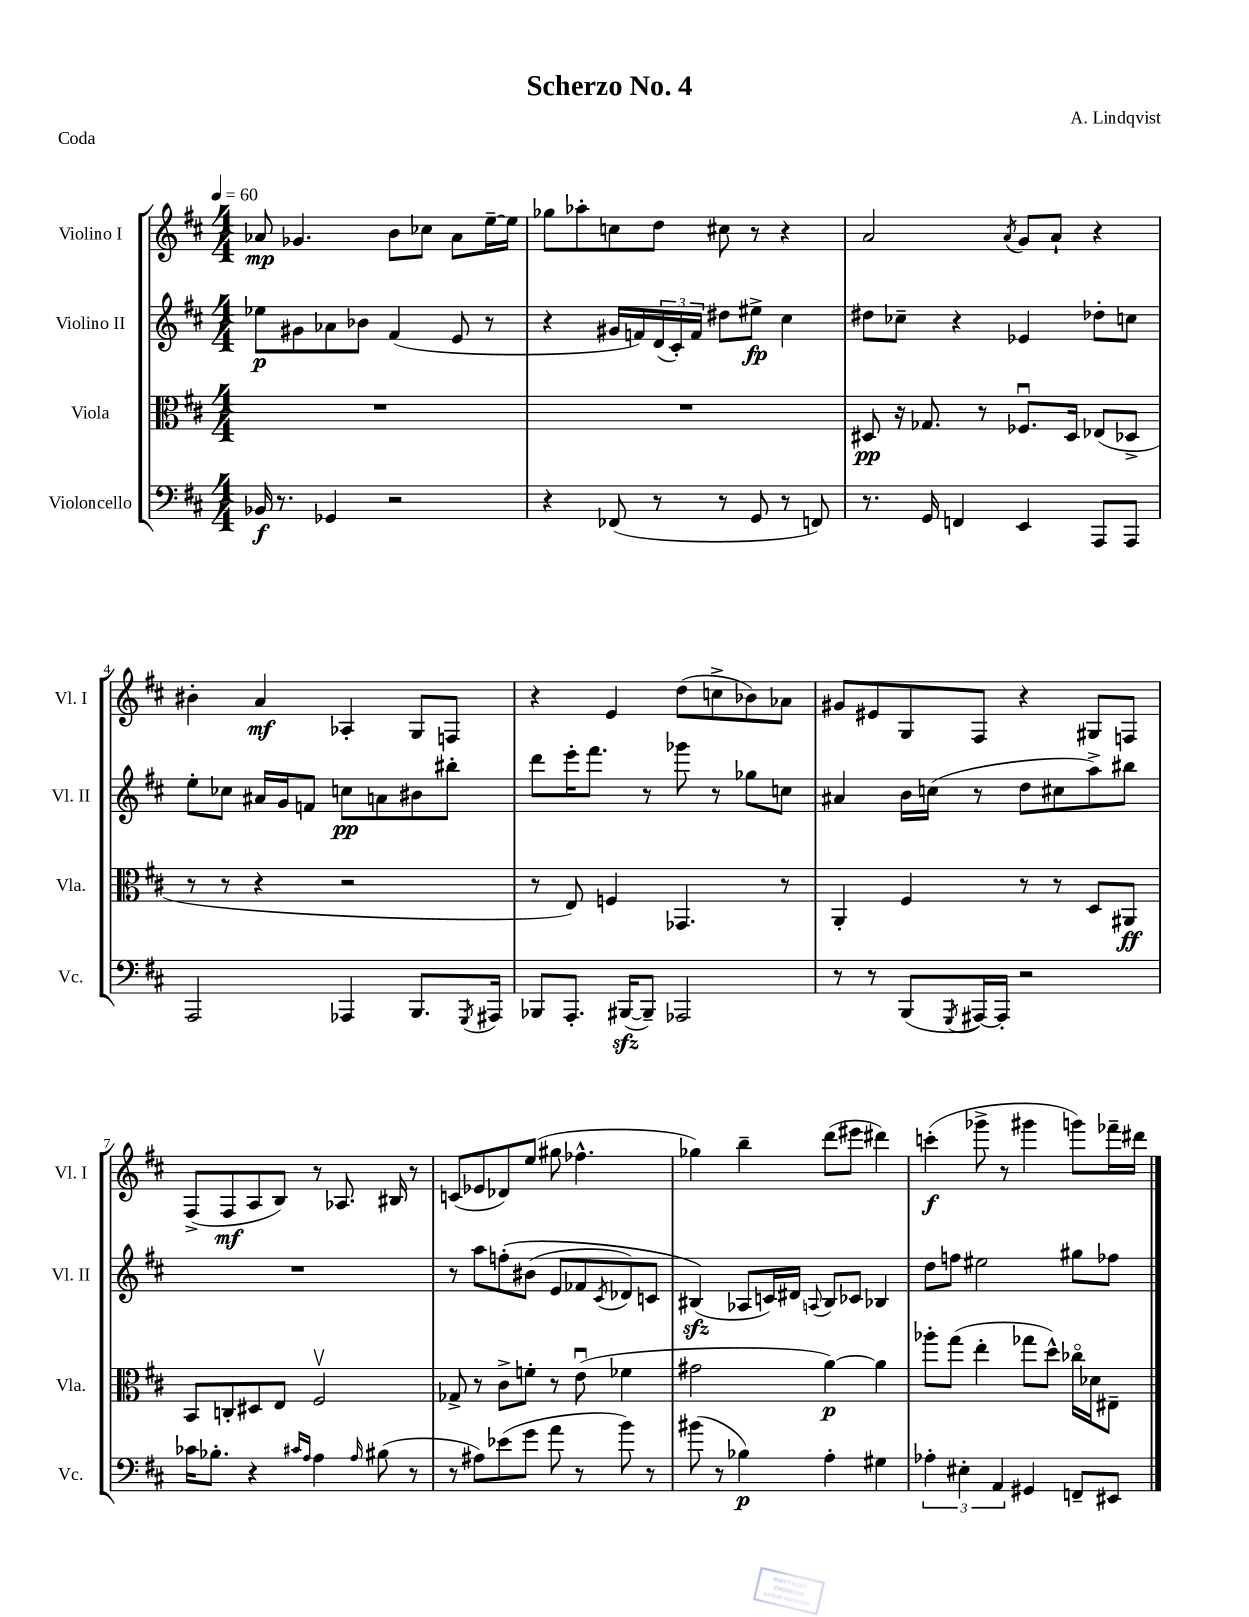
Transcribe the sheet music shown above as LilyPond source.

\header { title = "Scherzo No. 4" composer = "A. Lindqvist" piece = "Coda" }
<<
\new StaffGroup <<
\new Staff = "s0" \with { instrumentName = "Violino I" shortInstrumentName = "Vl. I" } {
    \clef treble \key d \major \numericTimeSignature \time 4/4 \tempo 4 = 60
    aes'8\mp ges'4. b'8 ces''8 aes'8 e''16~-- e''16 |
    ges''8 aes''8-. c''8 d''8 cis''8 r8 r4 |
    a'2 \acciaccatura { a'8 } g'8 a'8-! r4 |
    bis'4-. a'4\mf aes4-. g8 f8 |
    r4 e'4 d''8( c''8-> bes'8) aes'8 |
    gis'8 eis'8 g8 fis8 r4 gis8 f8 |
    fis8->( fis8\mf a8 b8) r8 aes8. bis16 r8 |
    c'8( ees'8 des'8) e''8( gis''8 fes''4.-^ |
    ges''4) b''4-- d'''8( eis'''8 dis'''4) |
    c'''4-.\f( ges'''8-> r8 gis'''4 g'''8) fes'''16-- dis'''16 \bar "|." |
}
\new Staff = "s1" \with { instrumentName = "Violino II" shortInstrumentName = "Vl. II" } {
    \clef treble \key d \major \numericTimeSignature \time 4/4
    ees''8\p gis'8 aes'8 bes'8 fis'4( e'8 r8 |
    r4 gis'16 f'16) \tuplet 3/2 { d'16( cis'16-.) f'16 } dis''8 eis''8->\fp cis''4 |
    dis''8 ces''8-- r4 ees'4 des''8-. c''8 |
    e''8-. ces''8 ais'16 g'16 f'8 c''8\pp a'8 bis'8 bis''8-. |
    d'''8 e'''16-. fis'''8. r8 ges'''8 r8 ges''8 c''8 |
    ais'4 b'16 c''16( r8 d''8 cis''8 a''8->) bis''8 |
    R1 |
    r8 a''8 f''8-.\( bis'8( e'8 fes'8 \acciaccatura { cis'8 } des'8) c'8 |
    bis4\sfz(\) aes8 c'16) dis'16 \appoggiatura { a8 } bis8 ces'8 bes4 |
    d''8 f''8 eis''2 gis''8 fes''8 \bar "|." |
}
\new Staff = "s2" \with { instrumentName = "Viola" shortInstrumentName = "Vla." } {
    \clef alto \key d \major \numericTimeSignature \time 4/4
    R1 |
    R1 |
    dis8\pp r16 ges8. r8 fes8.\downbow dis16 ees8( des8-> |
    r8 r8 r4 r2 |
    r8 e8) f4 ges,4. r8 |
    a,4-. fis4 r8 r8 d8 ais,8\ff |
    b,8 c8-. dis8 e8 fis2\upbow |
    ges8-> r8 cis'8-> f'8-. r8 e'8\downbow( fes'4 |
    gis'2 a'4~\p) a'4 |
    aes''8-. g''8( e''4-. ges''8 d''8-^) ces''16\flageolet des'16 eis8-- \bar "|." |
}
\new Staff = "s3" \with { instrumentName = "Violoncello" shortInstrumentName = "Vc." } {
    \clef bass \key d \major \numericTimeSignature \time 4/4
    bes,16\f r8. ges,4 r2 |
    r4 fes,8( r8 r8 g,8 r8 f,8) |
    r8. g,16 f,4 e,4 a,,8 a,,8 |
    a,,2 aes,,4 b,,8. \acciaccatura { g,,8 } ais,,16 |
    bes,,8 a,,8.-. bis,,16~\sfz( bis,,8--) aes,,2 |
    r8 r8 b,,8( \acciaccatura { g,,8 } ais,,16~) ais,,16-. r2 |
    ces'16 bes8.-. r4 \grace { cis'16 a16 } a4 \grace { a16 } bis8( r8 |
    r8 ais8) ees'8( g'8 a'8 r8 b'8) r8 |
    bis'8( r8 bes4\p) a4-. gis4 |
    \tuplet 3/2 { aes4-. eis4-. a,4 } gis,4 f,8-- eis,8 \bar "|." |
}
>>
>>
